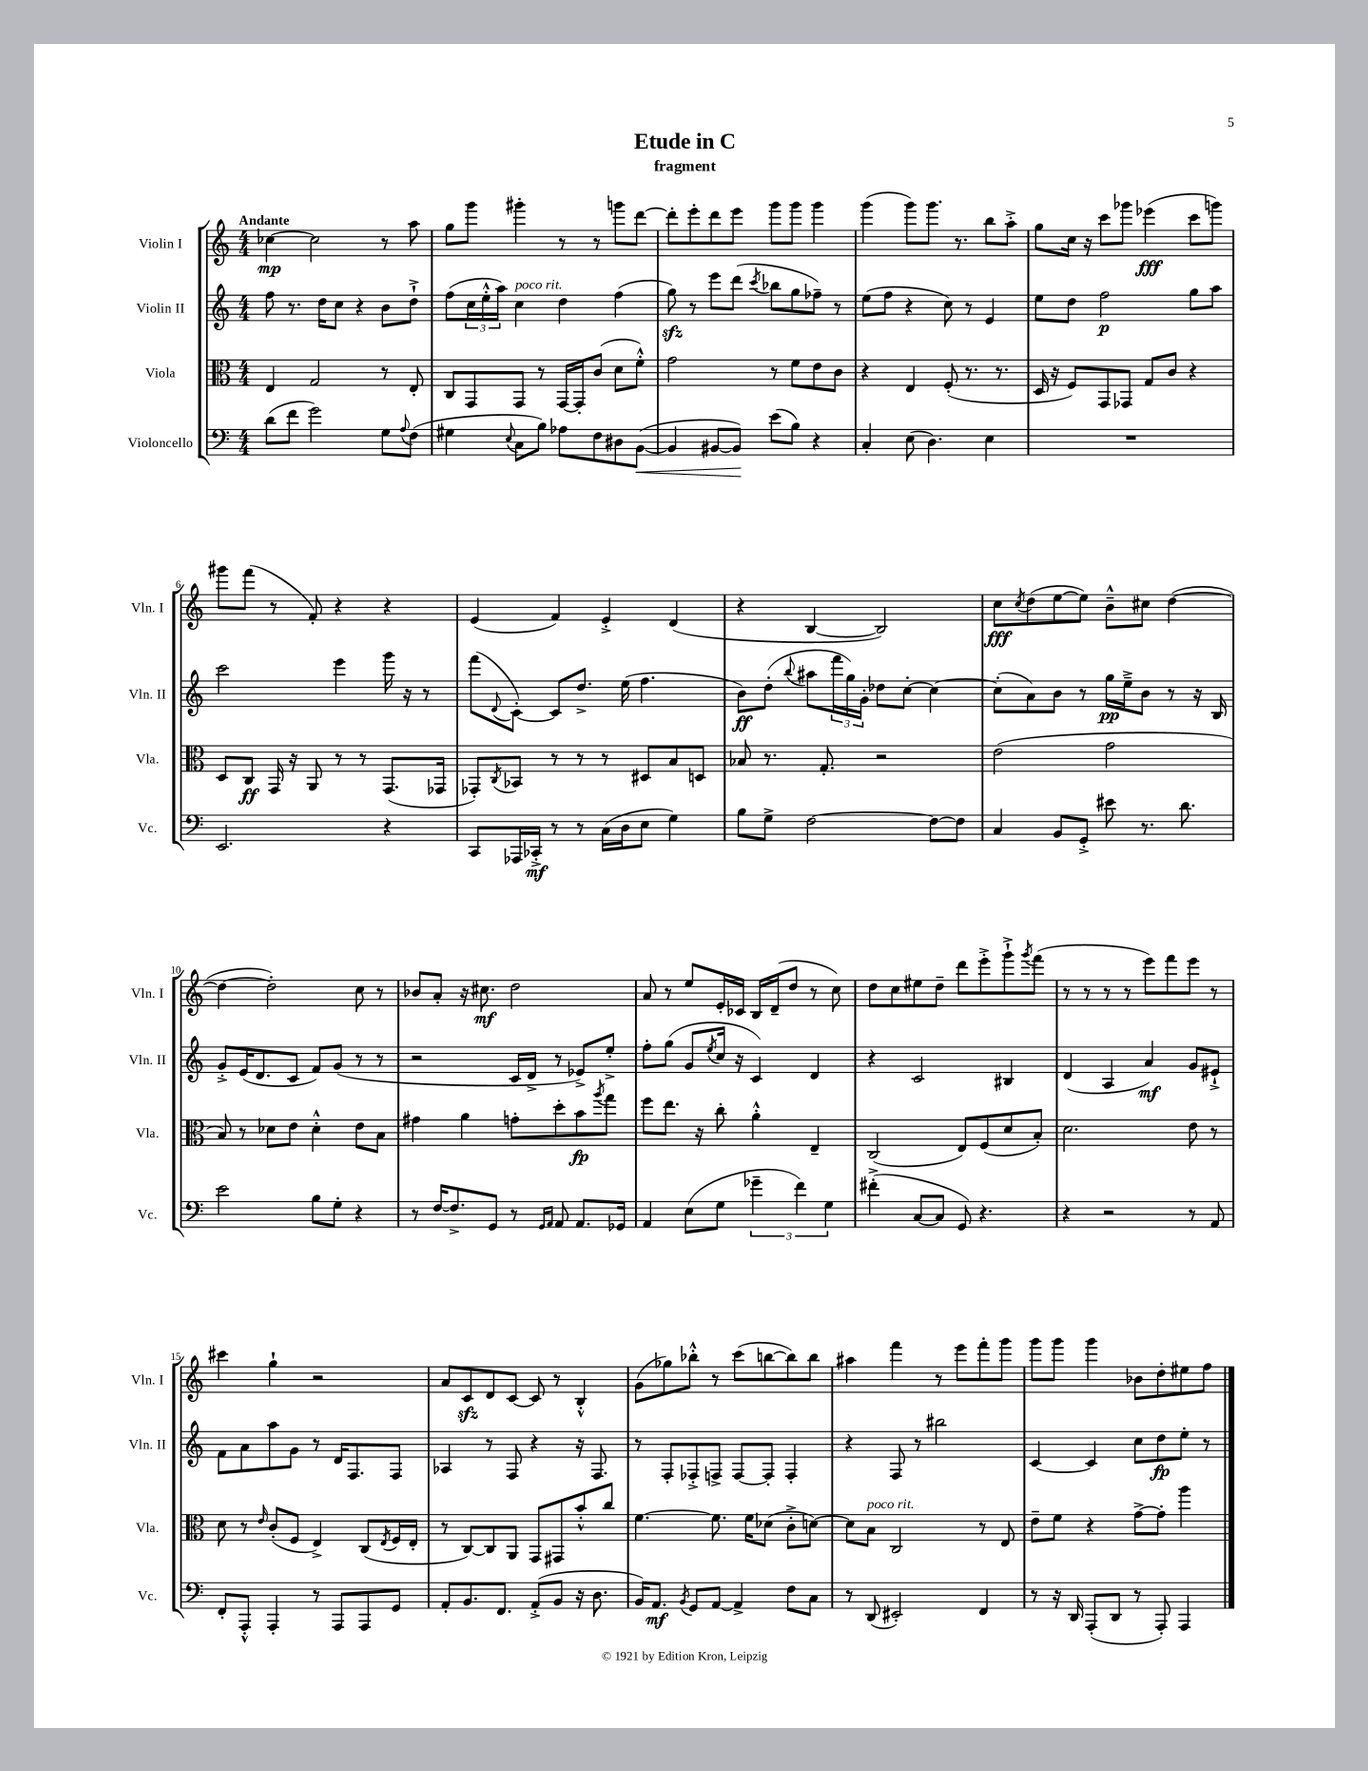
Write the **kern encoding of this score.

**kern	**kern	**kern	**kern
*staff4	*staff3	*staff2	*staff1
*clefF4	*clefC3	*clefG2	*clefG2
*k[]	*k[]	*k[]	*k[]
*M4/4	*M4/4	*M4/4	*M4/4
(8d	4E	8ff	[4cc-
8f	.	8.r	.
2g)	2G	.	2cc-]
.	.	16dd	.
.	.	8cc	.
.	.	4r	.
8G	8r	8b	8r
8qqA	.	.	.
(8F	8E'	8dd`^	8aa
=	=	=	=
4G#	8C	(8ff	8gg
.	8GG	24cc	8ggg
.	.	24ee'^^	.
.	.	24aa)	.
8qqE	.	.	.
8C	8GG	4cc	4ggg#'
8B)	8r	.	.
8A-	[16GG	4dd	8r
.	16GG']	.	.
8F	(8c	.	8r
8D#	8d	(4ff	8ggg
([8BB	8f'^^)	.	[8ddd
=	=	=	=
4BB]	2g	8gg)	8ddd']
.	.	8r	8eee'
[8BB#	.	8eee	8ddd
8BB#])	.	(8ddd	8eee
.	.	8qccc	.
(8e	8r	8bb-	8ggg
8B)	8f	8gg	8ggg
4r	8e	8ff-~)	4ggg
.	8c	8r	.
=	=	=	=
4C'	4r	(8ee	(4ggg
.	.	8ff	.
(8E	4E	4r	8ggg)
4.D)	.	.	8.ggg
.	(8F'	8cc)	.
.	.	.	8.r
.	8.r	8r	.
4E	.	4e	8bb
.	8.r	.	.
.	.	.	8aa'^
=	=	=	=
1r	16D	8ee	8gg
.	16r	.	.
.	8F)	8dd	16cc
.	.	.	16r
.	8GG	2ff	8ccc
.	8GG-	.	8ggg-
.	8G	.	(4eee-
.	8c	.	.
.	4r	8gg	8ccc
.	.	8aa	8ggg)
=	=	=	=
2.EE	8D	2ccc	8ggg#
.	8C	.	(8fff
.	16GG	.	8r
.	16r	.	.
.	8AA	.	8f')
.	8r	4eee	4r
.	8r	.	.
4r	(8.GG	16ggg	4r
.	.	16r	.
.	.	8r	.
.	16GG-	.	.
=	=	=	=
8CC	8GG-')	(8fff	(4e
.	8qC	8qqd	.
16AAA-	8BB-	[8c')	.
16CC-'^	.	.	.
8r	8r	8c]	4f)
8r	8r	8.dd^	.
(16C	8r	.	4e'^
16D	.	(16ee	.
8E	8D#	4.ff	.
4G)	8B	.	(4d
.	8D	.	.
=	=	=	=
8B	8B-	8b)	4r
8G^	8.r	(8dd'	.
.	.	8qqbb	.
[2F	.	8aa#	[4B
.	8.G'	.	.
.	.	24fff	.
.	.	24gg)	.
.	.	24g'	.
.	2r	8dd-	2B])
.	.	[8cc'	.
8F_	.	4cc_	.
8F]	.	.	.
=	=	=	=
4C	(2e	(8cc']	8cc
.	.	.	8qcc
.	.	8a)	(8dd
8BB	.	8b	[8ee
8GG'^	.	8r	8ee])
8e#	2g	16gg	8b~^^
.	.	16ee~^	.
8.r	.	8b	8cc#
.	.	8r	([4dd
8.d	.	.	.
.	.	16r	.
.	.	16B	.
=	=	=	=
2e	8B)	8g'^	4dd_
.	8r	(16e	.
.	.	8.d	.
.	8d-	.	2dd'])
.	8e	8c	.
8B	4d-'^^	8f)	.
8G'	.	(8g	.
4r	8e	8r	8cc
.	8B	8r	8r
=	=	=	=
8r	4g#	2r	8b-
[16F	.	.	8a'
8.F^]	.	.	.
.	4a	.	16r
.	.	.	8.cc#
8GG	.	.	.
8r	8g'	16c	2dd
.	.	16d^	.
16qqGG	.	.	.
16qqAA	.	.	.
8AA	8dd'	8r	.
8.AA	8b	8e-^)	.
.	8qaa	.	.
.	8gg	8ee'^	.
16GG-	.	.	.
=	=	=	=
4AA	8ff	8ff'	8a
.	8.ee	(8gg	8r
(8E	.	8g	8ee
.	16r	.	.
.	.	8qee	.
8G	8cc'	16cc	16e'
.	.	16r	16c-
6g-~	4a'^^	4c)	16B
.	.	.	(16d~
.	.	.	8dd
6f)	.	.	.
.	4E~	4d	8r
6G	.	.	.
.	.	.	8cc)
=	=	=	=
(4f#'^	(2C	4r	8dd
.	.	.	8cc
[8C	.	2c	8ee#
8C]	.	.	8dd~
8GG)	8E)	.	8ddd
4.r	(8F	.	8eee'^
.	8d	4B#	8ggg`^
.	.	.	8qggg
.	8B')	.	(8fff
=	=	=	=
4r	2.d	(4d	8r
.	.	.	8r
2r	.	4A	8r
.	.	.	8r
.	.	4a)	8eee)
.	.	.	8fff
8r	8e	8g	8eee
8AA	8r	8e#`^	8r
=	=	=	=
8FF'	8d	8f	4ccc#
8AAA'^^	8r	8a	.
.	16qqe	.	.
4AAA'	(8c'	8aa	4gg`
.	8F	8g	.
8r	4E^)	8r	2r
8AAA	.	16d	.
.	.	8.F	.
8AAA	(8C	.	.
.	8qE	.	.
8GG	16F	8F	.
.	16E'	.	.
=	=	=	=
8AA'	8r	4A-	8a
8.BB	[8C)	.	8c
.	8C]	8r	8d
8.FF	.	.	.
.	8AA	8F	[8c
(8AA'^	8GG	4r	8c]
8BB	8GG#	.	8r
16r	8b'^^	16r	4B'^^
8.D	.	8.F	.
.	8cc	.	.
=	=	=	=
16BB)	[4.f	8r	(8g
8.AA	.	.	.
.	.	8F'	8gg-)
8qBB	.	.	.
8GG	.	8F-'^	8bb-'^^
[8AA	8.f]	8F^	8r
4AA^]	.	[8F	(8ccc
.	16f	.	.
.	(8d-	8F']	[8bb
8F	8c'^	4F'	8bb])
8C	[8d)	.	8bb
=	=	=	=
8r	8d]	4r	4aa#
(8DD	8B	.	.
2EE#')	2C	8F	4fff
.	.	8r	.
.	.	2bb#	8r
.	.	.	8eee
4FF	8r	.	8fff'
.	8E	.	8ggg
=	=	=	=
8r	8e~	[4c	8ggg
16r	8f	.	8ggg
16DD	.	.	.
(8AAA'	4r	4c]	4ggg
8DD	.	.	.
8r	[8g^	8cc	8b-
8AAA')	8g']	8dd	8dd'
4AAA	4aa	8ee'	8ee#
.	.	8r	8ff
==	==	==	==
*-	*-	*-	*-
